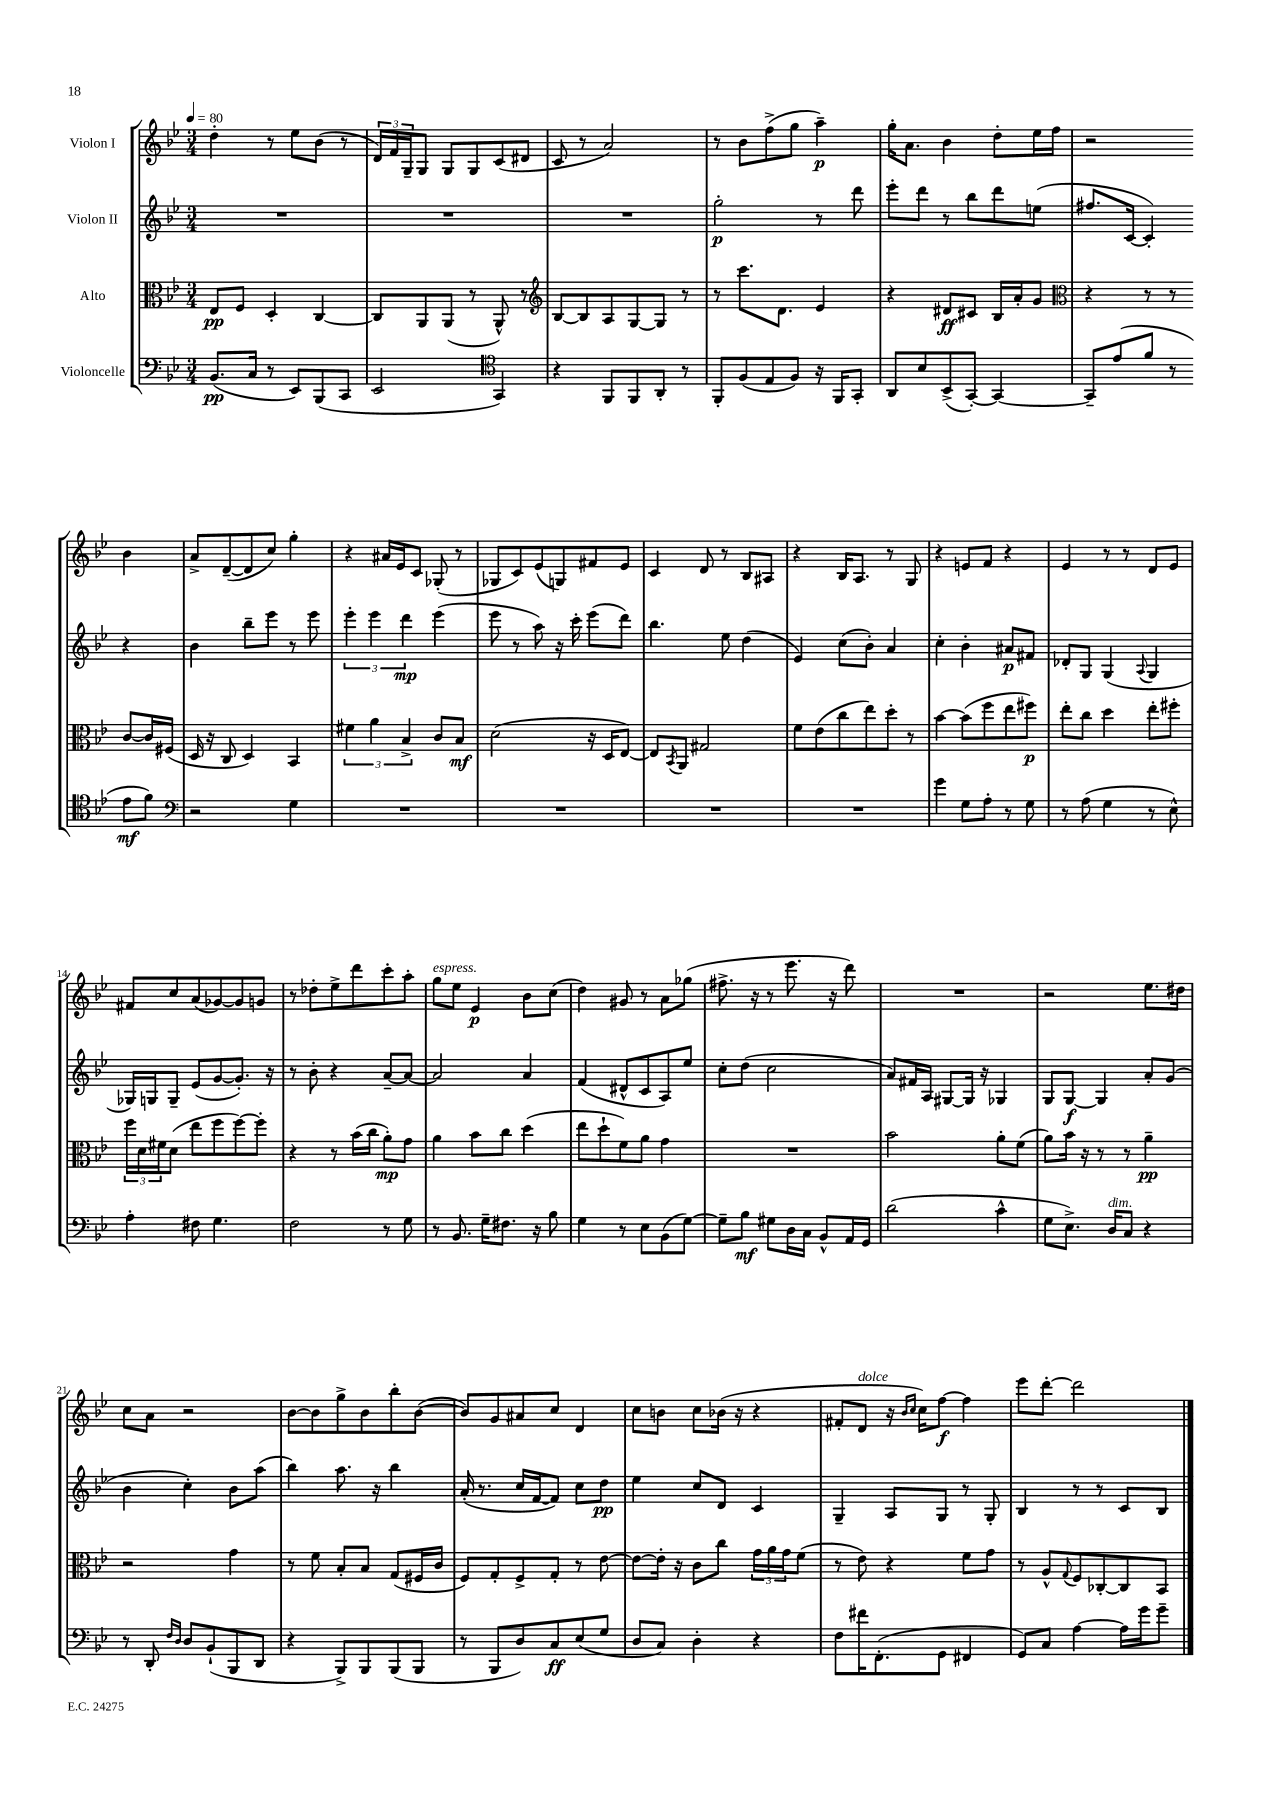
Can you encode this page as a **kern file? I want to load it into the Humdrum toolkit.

**kern	**kern	**kern	**kern
*staff4	*staff3	*staff2	*staff1
*clefF4	*clefC3	*clefG2	*clefG2
*k[b-e-]	*k[b-e-]	*k[b-e-]	*k[b-e-]
*M3/4	*M3/4	*M3/4	*M3/4
*MM80	*MM80	*MM80	*MM80
(8.BB-/L	8E-/L	2.r	4dd'\
.	8F/J	.	.
16C/Jk	.	.	.
8r	4D'/	.	8r
8EE-/L)	.	.	8ee-\L
(8BBB-/	[4C/	.	(8b-\J
8CC/J	.	.	8r
=	=	=	=
2EE-/	8C/]L	2.r	24d/LL)
.	.	.	24f/
.	.	.	24G~/J
.	8AA/	.	8G/J
.	(8AA/J	.	8G/L
.	8r	.	8G/
*clefC4	*	*	*
4GG/)	8AA^^/)	.	(8c/
.	8r	.	8d#/J
=	=	=	=
*	*clefG2	*	*
4r	[8B-/L	2.r	8c/
.	8B-/]	.	8r
8FF/L	8A/	.	2a/)
8FF/	[8G/	.	.
8AA'/J	8G/]J	.	.
8r	8r	.	.
=	=	=	=
8FF'/L	8r	2gg'\	8r
(8F/	8.ccc\L	.	8b-\L
8E-/	.	.	(8ff^\
.	8.d\J	.	.
8F/J)	.	.	8gg\J
16r	4e-/	8r	4aa~\)
16FF/LK	.	.	.
8GG'/J	.	8ddd\	.
=	=	=	=
8AA/L	4r	8eee-'\L	16gg'\LK
.	.	.	8.a\J
8B-/	.	8ddd\J	.
(8BB-^/	8d#/L	8r	4b-\
[8GG'/J)	8c#/J	8bb-\L	.
4GG/_	16B-/LL	8ddd\	8dd'\L
.	16a'/J	.	.
.	8g/J	(8ee\J	16ee-\L
.	.	.	16ff\JJ
=	=	=	=
*	*clefC3	*	*
8GG~/]L	4r	8.ff#/L	2r
(8e-/	.	.	.
.	.	[16c/Jk	.
8f/J	8r	4c'/])	.
8r	8r	.	.
8e-\L	[8c/L	4r	4b-\
8f\J)	16c/]L	.	.
.	(16F#/JJ	.	.
=	=	=	=
*clefF4	*	*	*
2r	16D/	4b-\	8a^/L
.	16r	.	.
.	8C/	.	([8d~/
.	4D/)	8bb-~\L	8d/]
.	.	8eee-\J	8cc/J)
4G\	4BB-/	8r	4gg'\
.	.	8eee-\	.
=	=	=	=
2.r	6f#\	6eee-'\	4r
.	6a\	6eee-\	.
.	.	.	16a#/LL
.	.	.	16e-/J
.	6B-^/	6ddd\	.
.	.	.	8c/J
.	8c/L	(4eee-\	(8G-'/
.	8B-/J	.	8r
=	=	=	=
2.r	(2d\	8eee-\	8G-/L
.	.	8r	8c/)
.	.	8aa\)	(8e-/
.	.	16r	8G/)
.	.	16ccc'\	.
.	16r	(8eee-\L	8f#/
.	16D/LK	.	.
.	[8E-/J)	8ddd\J)	8e-/J
=	=	=	=
2.r	8E-/]L	4.bb-\	4c/
.	8qBB-/	.	.
.	8AA/J	.	.
.	2G#/	.	8d/
.	.	8ee-\	8r
.	.	(4dd\	8B-/L
.	.	.	8A#/J
=	=	=	=
2.r	8f\L	4e-/)	4r
.	(8e-\	.	.
.	8cc\	(8cc\L	16B-/LK
.	.	.	8.A/J
.	8ee-\)	8b-'\J)	.
.	8dd'\J	4a/	8r
.	8r	.	8G/
=	=	=	=
4g\	[4b-\	4cc'\	4r
8G\L	(8b-\]L	4b-'\	8e/L
8A'\J	8ff\	.	8f/J
8r	8ee-\	8a#/L	4r
8G\	8ff#\J)	8f#/J	.
=	=	=	=
8r	8ee-'\L	8d-'/L	4e-/
(8A\	8cc\J	8G/J	.
4G\	4dd\	(4G/	8r
.	.	.	8r
.	.	8qqA/	.
8r	8ee-'\L	4G/	8d/L
8E-^^\)	8ff#'\J	.	8e-/J
=	=	=	=
4A'\	24ff\LL	16G-/LL)	8f#/L
.	24d\	.	.
.	.	16G/J	.
.	24f#\J	.	.
.	(8d\J	8G~/J	8cc/
8F#\	8ee-\L	(8e-/L	(8a/
4.G\	8ff\	[8g/	[8g-/)
.	[8ff\)	8.g'/]J)	8g-/]
.	8ff'\]J	.	8g/J
.	.	16r	.
=	=	=	=
2F\	4r	8r	8r
.	.	8b-'\	8dd-'\L
.	8r	4r	8ee-^\
.	(16b-\LL	.	8ddd\
.	16cc\JJ	.	.
8r	8a'\L)	[8a~/L	8ccc'\
8G\	8g\J	8a/_J	8aa'\J
=	=	=	=
8r	4a\	2a/]	8gg\L
8.BB-/	.	.	8ee-\J
.	8b-\L	.	4e-/
16G~\LK	.	.	.
8.F#\J	8cc\J	.	.
.	(4dd\	4a/	8b-\L
16r	.	.	.
8B-\	.	.	(8cc\J
=	=	=	=
4G\	8ee-\L	(4f/	4dd\)
.	8dd`\	.	.
8r	8f\)	8d#^^/L	8g#/
8E-\L	8a\J	8c/	8r
(8BB-\	4g\	8A/)	8a\L
[8G\J)	.	8ee-/J	(8gg-\J
=	=	=	=
8G~\]L	2.r	8cc'\L	8.ff#^\
8B-\J	.	(8dd\J	.
.	.	.	16r
8G#\L	.	2cc\	8r
16D\L	.	.	8.eee-\
16C\JJ	.	.	.
8BB-^^/L	.	.	.
.	.	.	16r
16AA/L	.	.	8ddd\)
16GG/JJ	.	.	.
=	=	=	=
(2d\	2b-\	8a/L)	2.r
.	.	16f#/L	.
.	.	16A/JJ	.
.	.	[8G#/L	.
.	.	16G#/]Jk	.
.	.	16r	.
4c^^\	8a'\L	4G-/	.
.	(8f\J	.	.
=	=	=	=
8G\L	8a\L)	8G/L	2r
8.E-^\J)	16b-\Jk	[8G/J	.
.	16r	.	.
.	8r	4G/]	.
16D/LK	.	.	.
8C/J	8r	.	.
4r	4a~\	8a'/L	8.ee-\L
.	.	(8g/J	.
.	.	.	16dd#\Jk
=	=	=	=
8r	2r	4b-\	8cc\L
8DD'/	.	.	8a\J
16qqF/LL	.	.	.
16qqD/JJ	.	.	.
8D/L	.	4cc'\)	2r
(8BB-`/	.	.	.
8BBB-/	4g\	8b-\L	.
8DD/J	.	(8aa\J	.
=	=	=	=
4r	8r	4bb-\)	[8b-\L
.	8f\	.	8b-\]
8BBB-^/L)	8B-'/L	8.aa\	8gg^\
8BBB-/	8B-/J	.	8b-\
.	.	16r	.
(8BBB-/	(8G/L	4bb-\	8bb-'\
8BBB-/J	16F#/L	.	([8b-\J
.	16c/JJ	.	.
=	=	=	=
8r	8F/L)	(16a'/	8b-/]L)
.	.	8.r	.
8BBB-/L	8G'/	.	8g/
8D/)	8F^/	16cc/LL	8a#/
.	.	[16f/J	.
8C/	8G'/J	8f/]J)	8cc/J
(8E-/	8r	8cc\L	4d/
8G/J	[8e-\	8dd\J	.
=	=	=	=
8D/L	8e-\_L	4ee-\	8cc\L
8C/J)	16e-'\]Jk	.	8b\J
.	16r	.	.
4D'\	8c\L	8cc/L	8cc\L
.	8cc\J	8d/J	(16b-\Jk
.	.	.	16r
4r	24g\LL	4c/	4r
.	24a\	.	.
.	24g\J	.	.
.	(8f\J	.	.
=	=	=	=
8F\L	8r	4G~/	8f#'/L
16f#\K	8e-\)	.	8d/J
(8.FF'\	.	.	.
.	4r	8A/L	16r
.	.	.	16qqb-/LL
.	.	.	16qqcc/JJ
.	.	.	16cc\LK)
8GG\J	.	8G/J	[8ff\J
4FF#/	8f\L	8r	4ff\]
.	8g\J	8G'/	.
=	=	=	=
8GG/L)	8r	4B-/	8eee-\L
8C/J	8A^^/L	.	[8ddd'\J
.	8qqG/	.	.
[4A\	8F/	8r	2ddd\]
.	[8C-'/	8r	.
16A\]LL	8C-/]	8c/L	.
16g\J	.	.	.
8g~\J	8BB-/J	8B-/J	.
==	==	==	==
*-	*-	*-	*-
